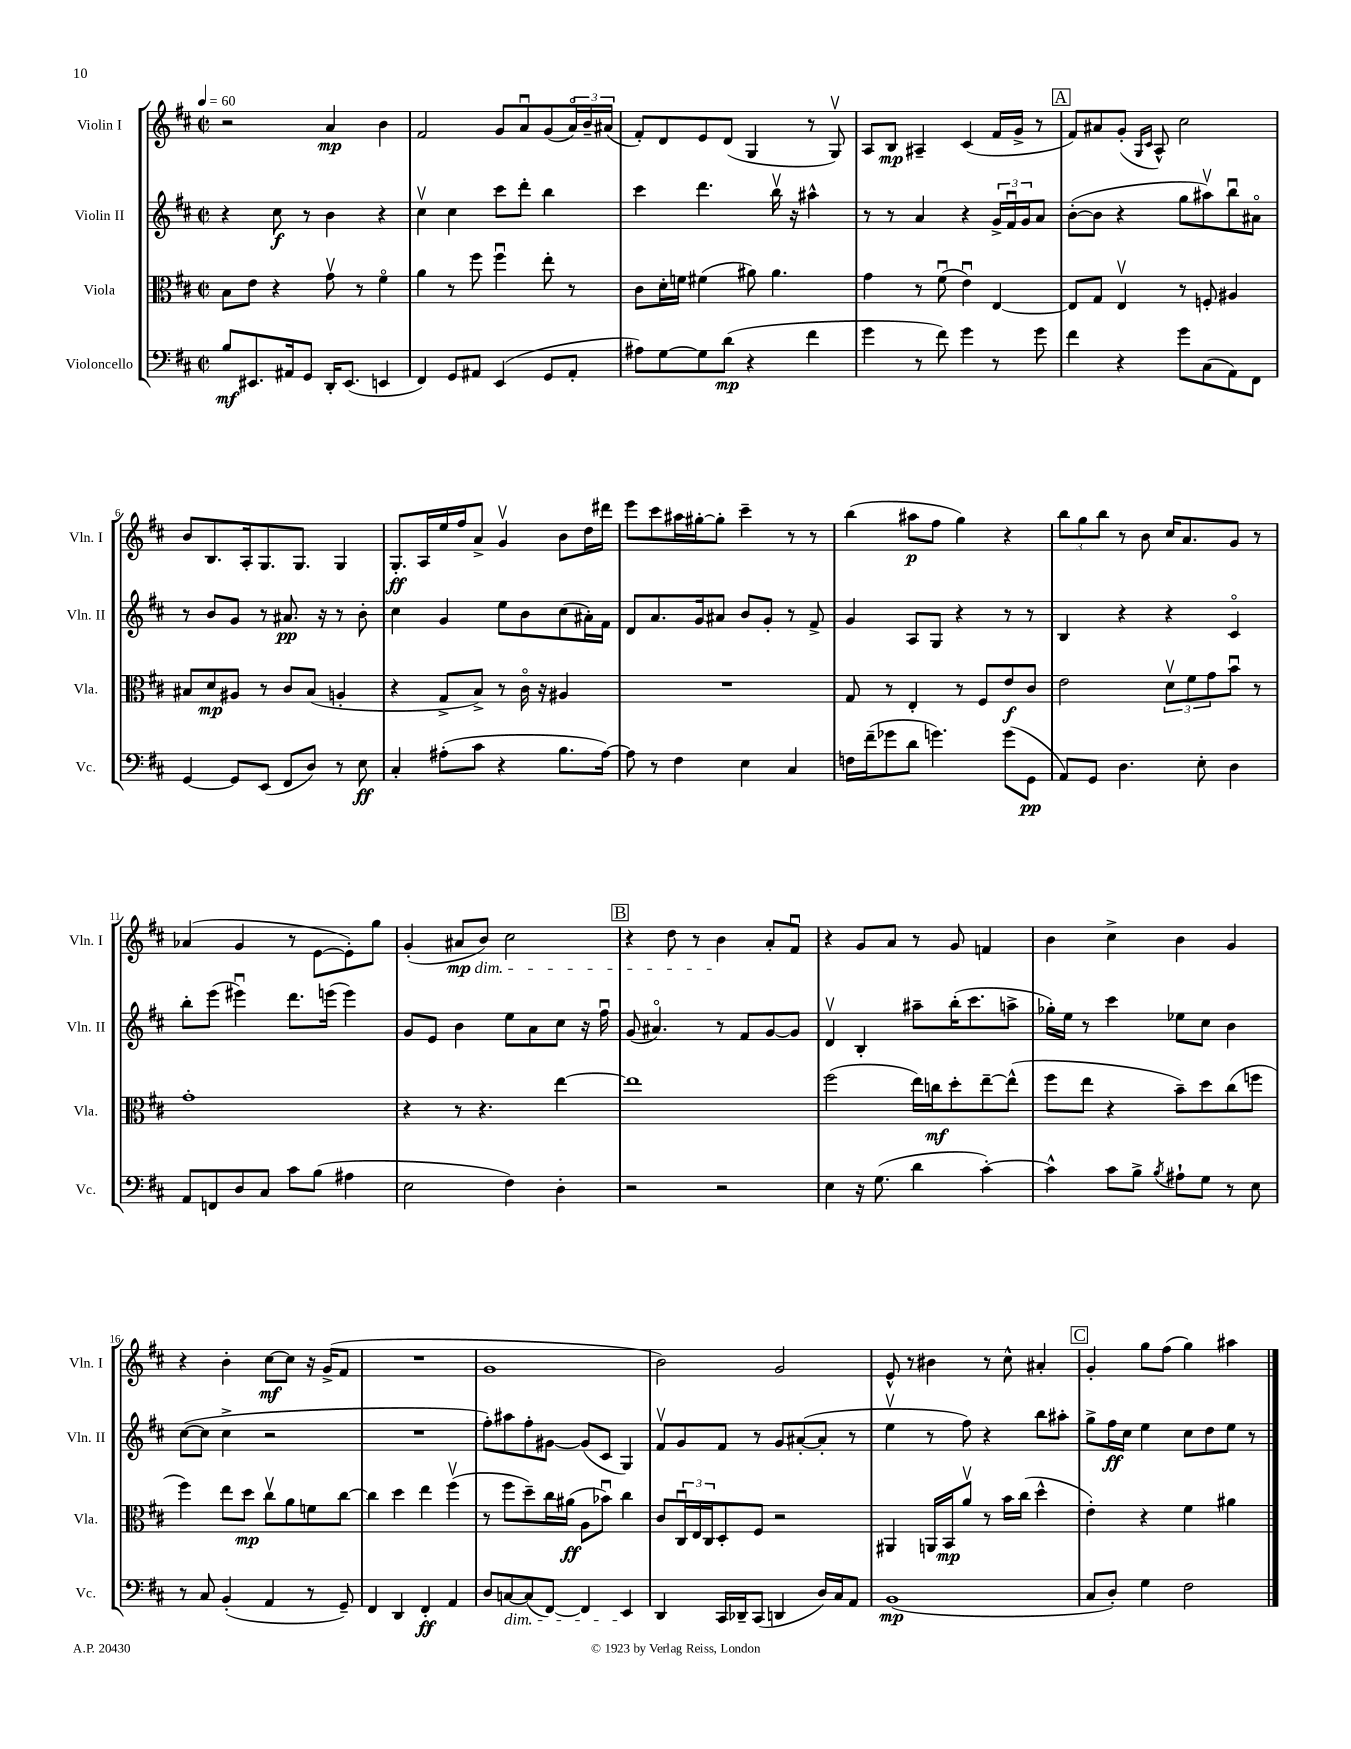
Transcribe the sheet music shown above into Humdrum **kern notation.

**kern	**kern	**kern	**kern
*staff4	*staff3	*staff2	*staff1
*clefF4	*clefC3	*clefG2	*clefG2
*k[f#c#]	*k[f#c#]	*k[f#c#]	*k[f#c#]
*M2/2	*M2/2	*M2/2	*M2/2
*met(c|)	*met(c|)	*met(c|)	*met(c|)
*MM60	*MM60	*MM60	*MM60
8B	8B	4r	2r
8.EE#	8e	.	.
.	4r	8cc#	.
16AA#	.	.	.
8GG	.	8r	.
16DD'	8gv	4b	4a
(8.EE#	.	.	.
.	8r	.	.
4EE	4f#o	4r	4b
=	=	=	=
4FF#)	4a	4cc#v	2f#
8GG	8r	4cc#	.
8AA#	8ff#	.	.
(4EE	4ff#u	8ccc#	8g
.	.	8ddd'	8au
8GG	8ee'	4bb	(8g
8AA#'	8r	.	24ao)
.	.	.	24b~
.	.	.	(24a#
=	=	=	=
8A#)	8c#	4ccc#	8f#')
[8G	16d'	.	8d
.	16f	.	.
8G]	(4f#	4.ddd	8e
(8d	.	.	(8d
4r	8a#)	.	4G
.	4.a#	16bbv	.
.	.	16r	.
4f#	.	4aa#^^	8r
.	.	.	8Gv)
=	=	=	=
4g	4g	8r	8A
.	.	8r	8B
8r	8r	4a	4A#~
8f#)	(8f#u	.	.
4g	4eu)	4r	(4c#
8r	[4E	24g^	16f#
.	.	24f#u	.
.	.	.	16g^
.	.	24g	.
8g	.	8a	8r
=	=	=	=
4f#	8E]	([8b'	8f#)
.	8G	8b]	8a#
4r	4Ev	4r	(8g'
.	.	.	16qqG
.	.	.	16qqc#
.	.	.	8A^^)
8g	8r	8gg	2cc#
(8C#	8F'	8aa#v)	.
8AA)	4A#	8bbu	.
8FF#	.	8a#o	.
=	=	=	=
[4GG	8B#	8r	8b
.	8d	8b	8.B
8GG]	8A#	8g	.
.	.	.	16A'
(8EE	8r	8r	8.G
8FF#	8c#	8.a#	.
.	.	.	8.G
8D)	(8B#	.	.
.	.	16r	.
8r	4A'	8r	4G
8E	.	8b'	.
=	=	=	=
4C#'	4r	4cc#	8.G'
.	.	.	16A
(8A#'	8G^	4g	16ee
.	.	.	16ff#
8c#	8B^)	.	8a^
4r	8r	8ee	4gv
.	16c#o	8b	.
.	16r	.	.
8.B	4A#	(8cc#	8b
.	.	16a#')	16dd
[16A#)	.	16f#	16ddd#
=	=	=	=
8A#]	1r	8d	8eee
8r	.	8.a	8ccc#
4F#	.	.	16aa#
.	.	16g	[16gg#'
.	.	8a#	8gg#']
4E	.	8b	4ccc#~
.	.	8g'	.
4C#	.	8r	8r
.	.	8f#^	8r
=	=	=	=
16F	8G	4g	(4bb
(16f#~	.	.	.
8g-	8r	.	.
8d	4E'	8A	8aa#
4.g)	.	8G	8ff#
.	8r	4r	4gg)
.	8F#	.	.
(8g	8e	8r	4r
8GG	8c#	8r	.
=	=	=	=
8AA)	2e	4B	12bb
.	.	.	12gg
8GG	.	.	.
.	.	.	12bb
4.D	.	4r	8r
.	.	.	8b
.	12dv	4r	16cc#
.	.	.	8.a
.	12f#	.	.
8E'	.	.	.
.	12g	.	.
4D	8bu	4c#o	8g
.	8r	.	8r
=	=	=	=
8AA	1g'	8bb'	(4a-
8FF	.	(8eee	.
8D	.	4eee#u)	4g
8C#	.	.	.
8c#	.	8.ddd	8r
(8B	.	.	[8e
.	.	(16eee	.
4A#	.	4eee)	8e'])
.	.	.	8gg
=	=	=	=
2E	4r	8g	(4g'
.	.	8e	.
.	8r	4b	8a#
.	4.r	.	8b)
4F#)	.	8ee	2cc#
.	.	8a	.
4D'	[4ee	8cc#	.
.	.	16r	.
.	.	16ff#u	.
=	=	=	=
2r	1ee]	(8g	4r
.	.	4.a#o)	.
.	.	.	8dd
.	.	.	8r
2r	.	8r	4b
.	.	8f#	.
.	.	[8g	8a'
.	.	8g]	8f#u
=	=	=	=
4E	(2ff#	4dv	4r
16r	.	4B'	8g
(8.G	.	.	.
.	.	.	8a
4d	16ee)	8aa#~	8r
.	16cc	.	.
.	8dd'	(16bb'	8g
.	.	8.ccc#	.
[4c#')	[8ee~	.	4f
.	(8ee^^]	8aa^	.
=	=	=	=
4c#^^]	8ff#	16gg-')	4b
.	.	16ee	.
.	8ee	8r	.
8c#	4r	4ccc#	4cc#^
8B^	.	.	.
8qB	.	.	.
8A#`	8b~)	8ee-	4b
8G	8dd	8cc#	.
8r	(8cc#	4b	4g
8E	8ff	.	.
=	=	=	=
8r	4ff#)	([8cc#	4r
8C#	.	8cc#]	.
(4BB'	8ee	4cc#^	4b'
.	8dd	.	.
4AA	8cc#v	2r	[8cc#
.	8a	.	8cc#]
8r	8f	.	16r
.	.	.	(16g^
8GG~)	[8cc#	.	8f#
=	=	=	=
4FF#	4cc#]	1r	1r
4DD	4dd	.	.
4FF#'	4ee	.	.
4AA	(4ff#v	.	.
=	=	=	=
8D	8r	8ff#')	1g
[8C	8ff#	8aa#	.
(8C]	8dd~)	8ff#'	.
[8FF#)	16cc#	[8g#	.
.	(16a#	.	.
4FF#]	8A	(8g#]	.
.	8b-u)	8c#	.
4EE	4cc#	4G)	.
=	=	=	=
4DD	8c#	8f#v	2b)
.	24C#u	8g	.
.	24E	.	.
.	24C#	.	.
16CC#	8D'	8f#	.
16DD-~	.	.	.
(8CC#	8F#	8r	.
4DD	2r	8g	2g
.	.	([8a#'	.
16D)	.	8a#']	.
16C#	.	.	.
8AA	.	8r	.
=	=	=	=
(1BB	4AA#	4eev	8e^^
.	.	.	8r
.	16AA	8r	4b#
.	16BB	.	.
.	8av	8ff#)	.
.	8r	4r	8r
.	16b	.	8cc#^^
.	(16cc#	.	.
.	4dd^^	8bb	4a#'
.	.	8aa#'	.
=	=	=	=
8C#	4e')	8gg^	4g'
8D')	.	16ff#	.
.	.	16cc#	.
4G	4r	4ee	8gg
.	.	.	(8ff#
2F#	4f#	8cc#	4gg)
.	.	8dd	.
.	4a#	8ee	4aa#
.	.	8r	.
==	==	==	==
*-	*-	*-	*-
